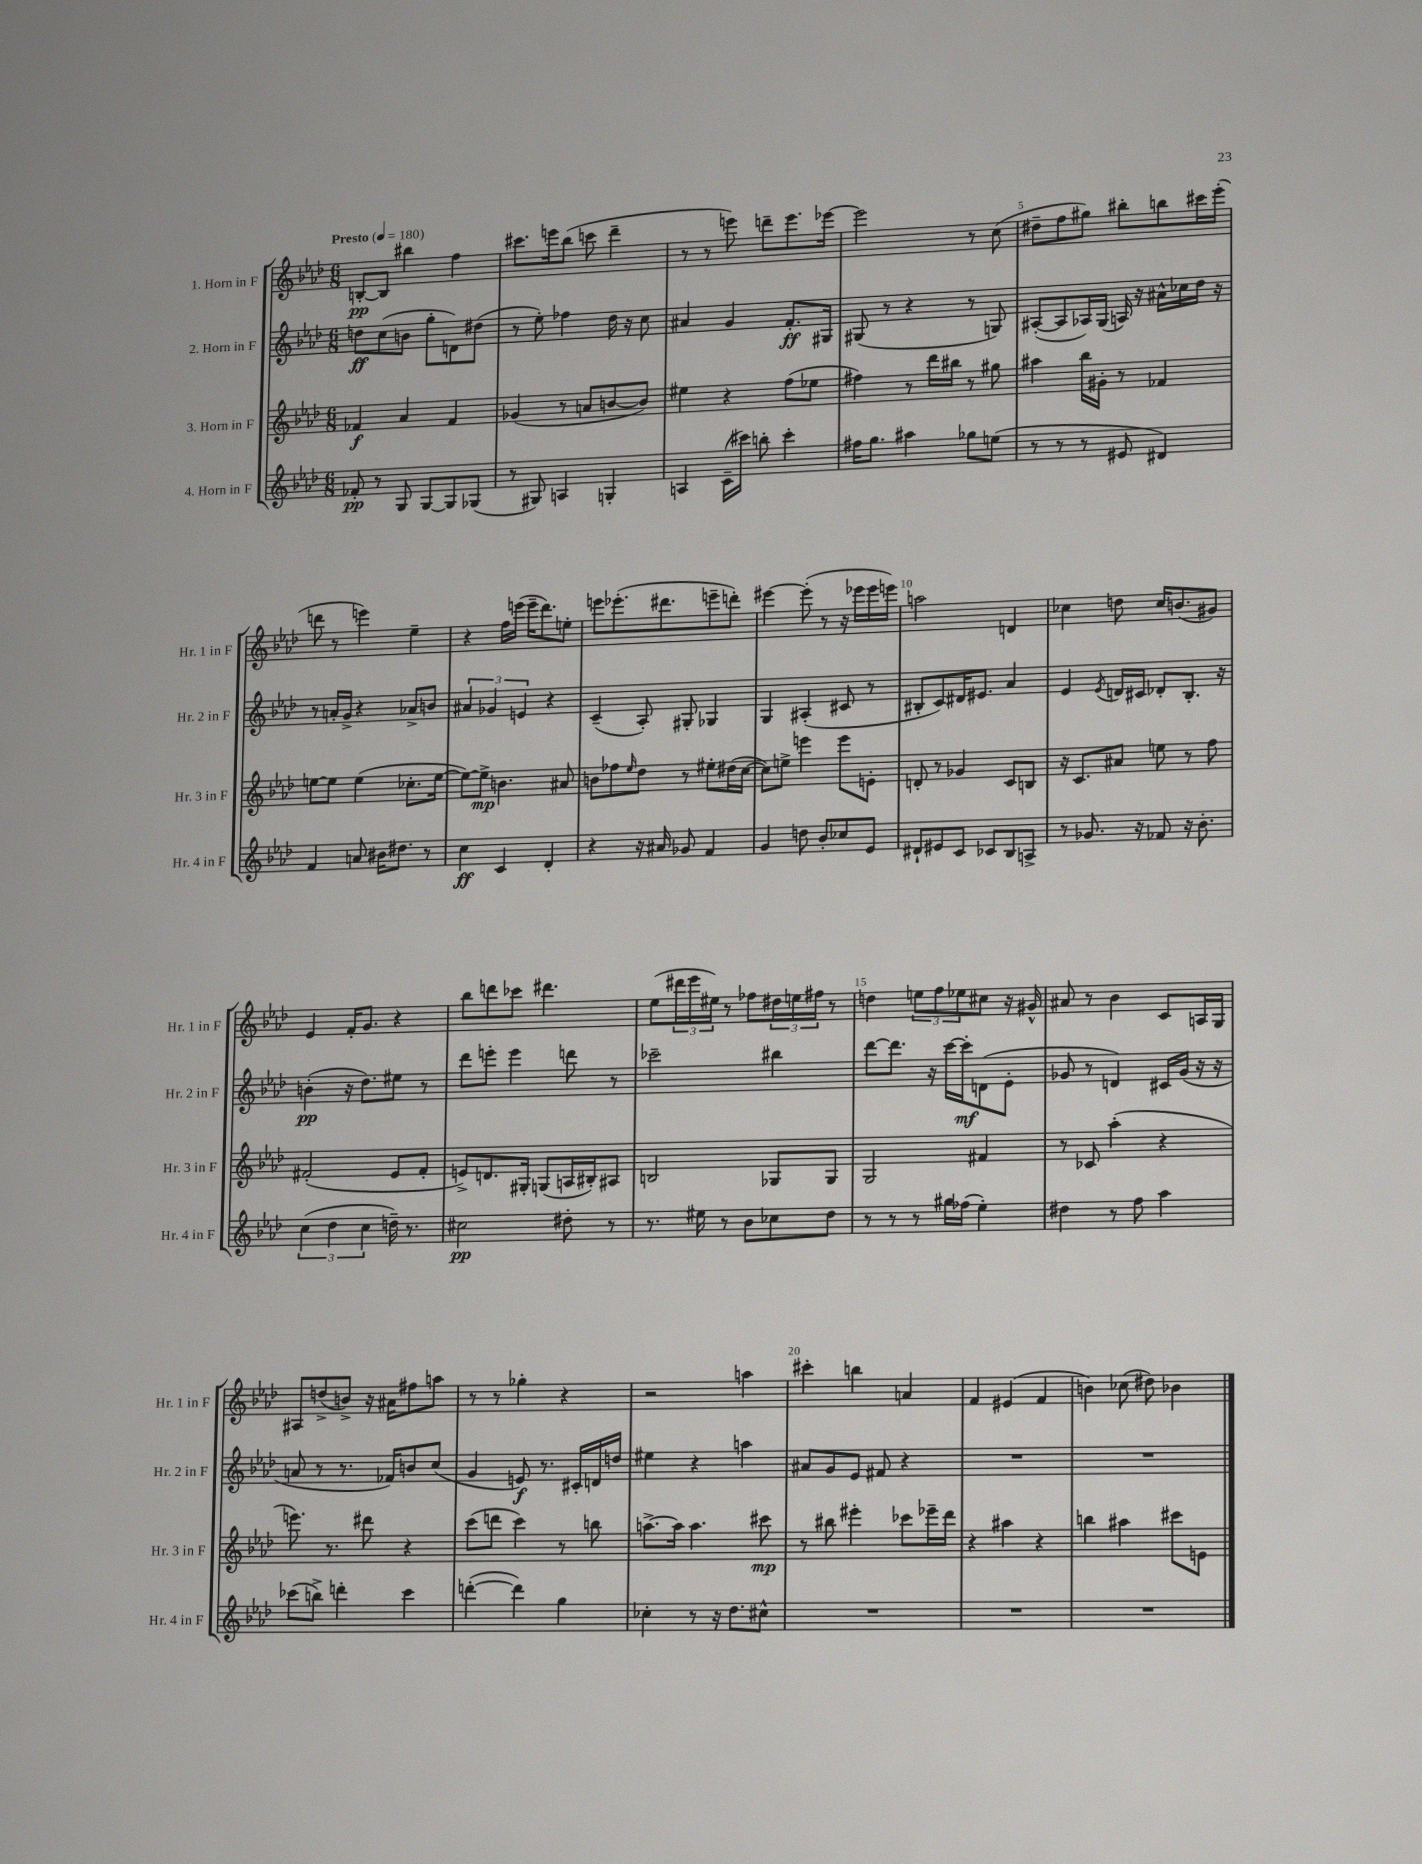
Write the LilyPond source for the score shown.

<<
\new StaffGroup <<
\new Staff = "s0" \with { instrumentName = "1. Horn in F" shortInstrumentName = "Hr. 1 in F" } {
    \clef treble \key aes \major \numericTimeSignature \time 6/8 \tempo "Presto" 4 = 180
    b8~-.\pp b8 bis''4 f''4 |
    cis'''8. e'''16 bes''8( c'''8 des'''4-- |
    r8 r8 e'''8) d'''8-- e'''8. ees'''16~ |
    ees'''2 r8 c''8( |
    dis''8-- f''8 gis''8) bis''8-. b''8 cis'''16 ees'''16-.( |
    d'''8 r8 e'''4) ees''4-- |
    r4 f''16 e'''16( e'''16-- des'''8.) e''8-. |
    e'''8 ees'''8.-.( dis'''8. e'''8-- d'''8-.) |
    eis'''4~ eis'''8-.( r8 r16 ees'''16 ees'''16 e'''16) |
    a''2 d'4 |
    ces''4 d''8 ces''16 b'8.( gis'8) |
    ees'4 f'16-. g'8. r4 |
    bes''8 d'''8 ces'''8 dis'''4. |
    ees''8( \tuplet 3/2 { dis'''16 ees'''16 eis''16) } r8 fes''8 \tuplet 3/2 { dis''16 e''16 fis''16 } r8 |
    d''4 \tuplet 3/2 { e''8 f''8 ees''8 } cis''8 r16 gis'16-^ |
    ais'8 r8 bes'4 c'8 a16 g16 |
    ais8 d''8->( b'8->) r16 ais'16 fis''8 a''8 |
    r8 r8 ges''4-. r4 |
    r2 a''4 |
    cis'''4-. b''4 a'4 |
    f'4 eis'4( f'4 |
    b'4) ces''8( dis''8) bes'4 \bar "|." |
}
\new Staff = "s1" \with { instrumentName = "2. Horn in F" shortInstrumentName = "Hr. 2 in F" } {
    \clef treble \key aes \major \numericTimeSignature \time 6/8
    d''8\ff c''8( b'8 g''8-. d'8) dis''8( |
    r8 ees''8-.) fes''4 des''16 r16 c''8 |
    ais'4 g'4 f'8.-.\ff gis16 |
    gis8( r8 r4 r8 g8) |
    ais8~-.( ais8 aes16) g16( a16) r16 ais'16-^ ces''16 des''16 r16 |
    r8 a'16-. g'16-> r4 aes'8-> b'8 |
    \tuplet 3/2 { ais'4 ges'4 e'4 } r4 |
    c'4--( aes8-.) gis8-. ges4 |
    g4 ais4-.( cis'8 r8 |
    bis8-. c'8) dis'16 eis'8. aes'4 |
    ees'4 \acciaccatura { ees'8 } d'16 cis'16 des'8-. bes8.-. r16 |
    b'4-.\pp( r16 des''8.) eis''8 r8 |
    des'''8 e'''8-. e'''4 d'''8 r8 |
    ces'''2-- bis''4 |
    des'''8~ des'''8. r16 c'''16~ c'''16-.\mf d'8( ees'8-. |
    ges'8 r8 d'4) cis'16 ges'16( r16 r16 |
    a'8 r8 r8. fes'16) b'8 c''8( |
    g'4 e'8\f) r8. cis'16-. d'16 d''16 |
    eis''4 r4 a''4 |
    ais'8 g'8 ees'8 fis'8 r4 |
    R2. |
    R2. \bar "|." |
}
\new Staff = "s2" \with { instrumentName = "3. Horn in F" shortInstrumentName = "Hr. 3 in F" } {
    \clef treble \key aes \major \numericTimeSignature \time 6/8
    fes'4\f aes'4 fes'4 |
    ges'4( r8 a'8 b'8~ b'8) |
    eis''4 r4 f''8( ees''8 |
    fis''4) r8 des'''16 bis''16 r8 gis''8 |
    ais''4 bes''16 gis'16-. r8 fes'4 |
    e''8~ e''8 e''4( ces''8.-. e''16~ |
    e''8~) e''8->\mp b'4. ais'8 |
    b'8 fes''8 \grace { ees''16 } des''8 r8 eis''8-. dis''16( c''16~ |
    c''8) e''8-> e'''4 e'''8 e'8-. |
    d'8-. r8 ges'4 c'8 b8 |
    r16 c'8. ais'8 e''8 r8 f''8 |
    fis'2-.( ees'8 fis'8-. |
    e'8->) d'8. gis16-. g8( a16 bis16-.) ais8 |
    b2 ges8 ges8 |
    g2 fis'4 |
    r8 ces'8 aes''4-.( r4 |
    e'''8.) r8. dis'''8 r4 |
    c'''8( d'''8 c'''4) r8 b''8 |
    a''8.~-> a''16 a''4. cis'''8\mp |
    r8 bis''8 eis'''4-. ces'''8 ees'''16-- des'''16 |
    r4 ais''4 r4 |
    b''4 ais''4 cis'''8 e'8 \bar "|." |
}
\new Staff = "s3" \with { instrumentName = "4. Horn in F" shortInstrumentName = "Hr. 4 in F" } {
    \clef treble \key aes \major \numericTimeSignature \time 6/8
    fes'8-.\pp r8 g8 g8~ g8 ges8( |
    r8 gis8) a4 g4-. |
    a4 c'16--( cis'''16) b''8-. cis'''4-. |
    fis''16 g''8. ais''4 ges''8 e''8( |
    r8 r8 r8 eis'8 dis'4) |
    f'4 a'8 bis'16 dis''8. r8 |
    c''4\ff c'4 des'4-. |
    r4 r16 ais'16 ges'8 f'4 |
    g'4 d''8 bes'8-. ces''8 ees'8 |
    dis'8-! eis'8 c'8 ces'8 bes8 a8-> |
    r8 ges'8. r16 fes'8 r16 bes'8.-. |
    \tuplet 3/2 { c''4( des''4 c''4 } d''16--) r8. |
    cis''2\pp dis''8-. r8 |
    r8. eis''16 r8 bes'8 ces''8 des''8 |
    r8 r8 r8 gis''16 fes''16( ees''4-.) |
    dis''4 r8 f''8 aes''4 |
    ces'''8( b''8->) d'''4-. ces'''4 |
    d'''4~-.( d'''4) g''4 |
    ces''4-. r8 r16 des''8. cis''8-^ |
    R2. |
    R2. |
    R2. \bar "|." |
}
>>
>>
\layout { \context { \Score \override BarNumber.break-visibility = ##(#f #t #t) barNumberVisibility = #(every-nth-bar-number-visible 5) } }
